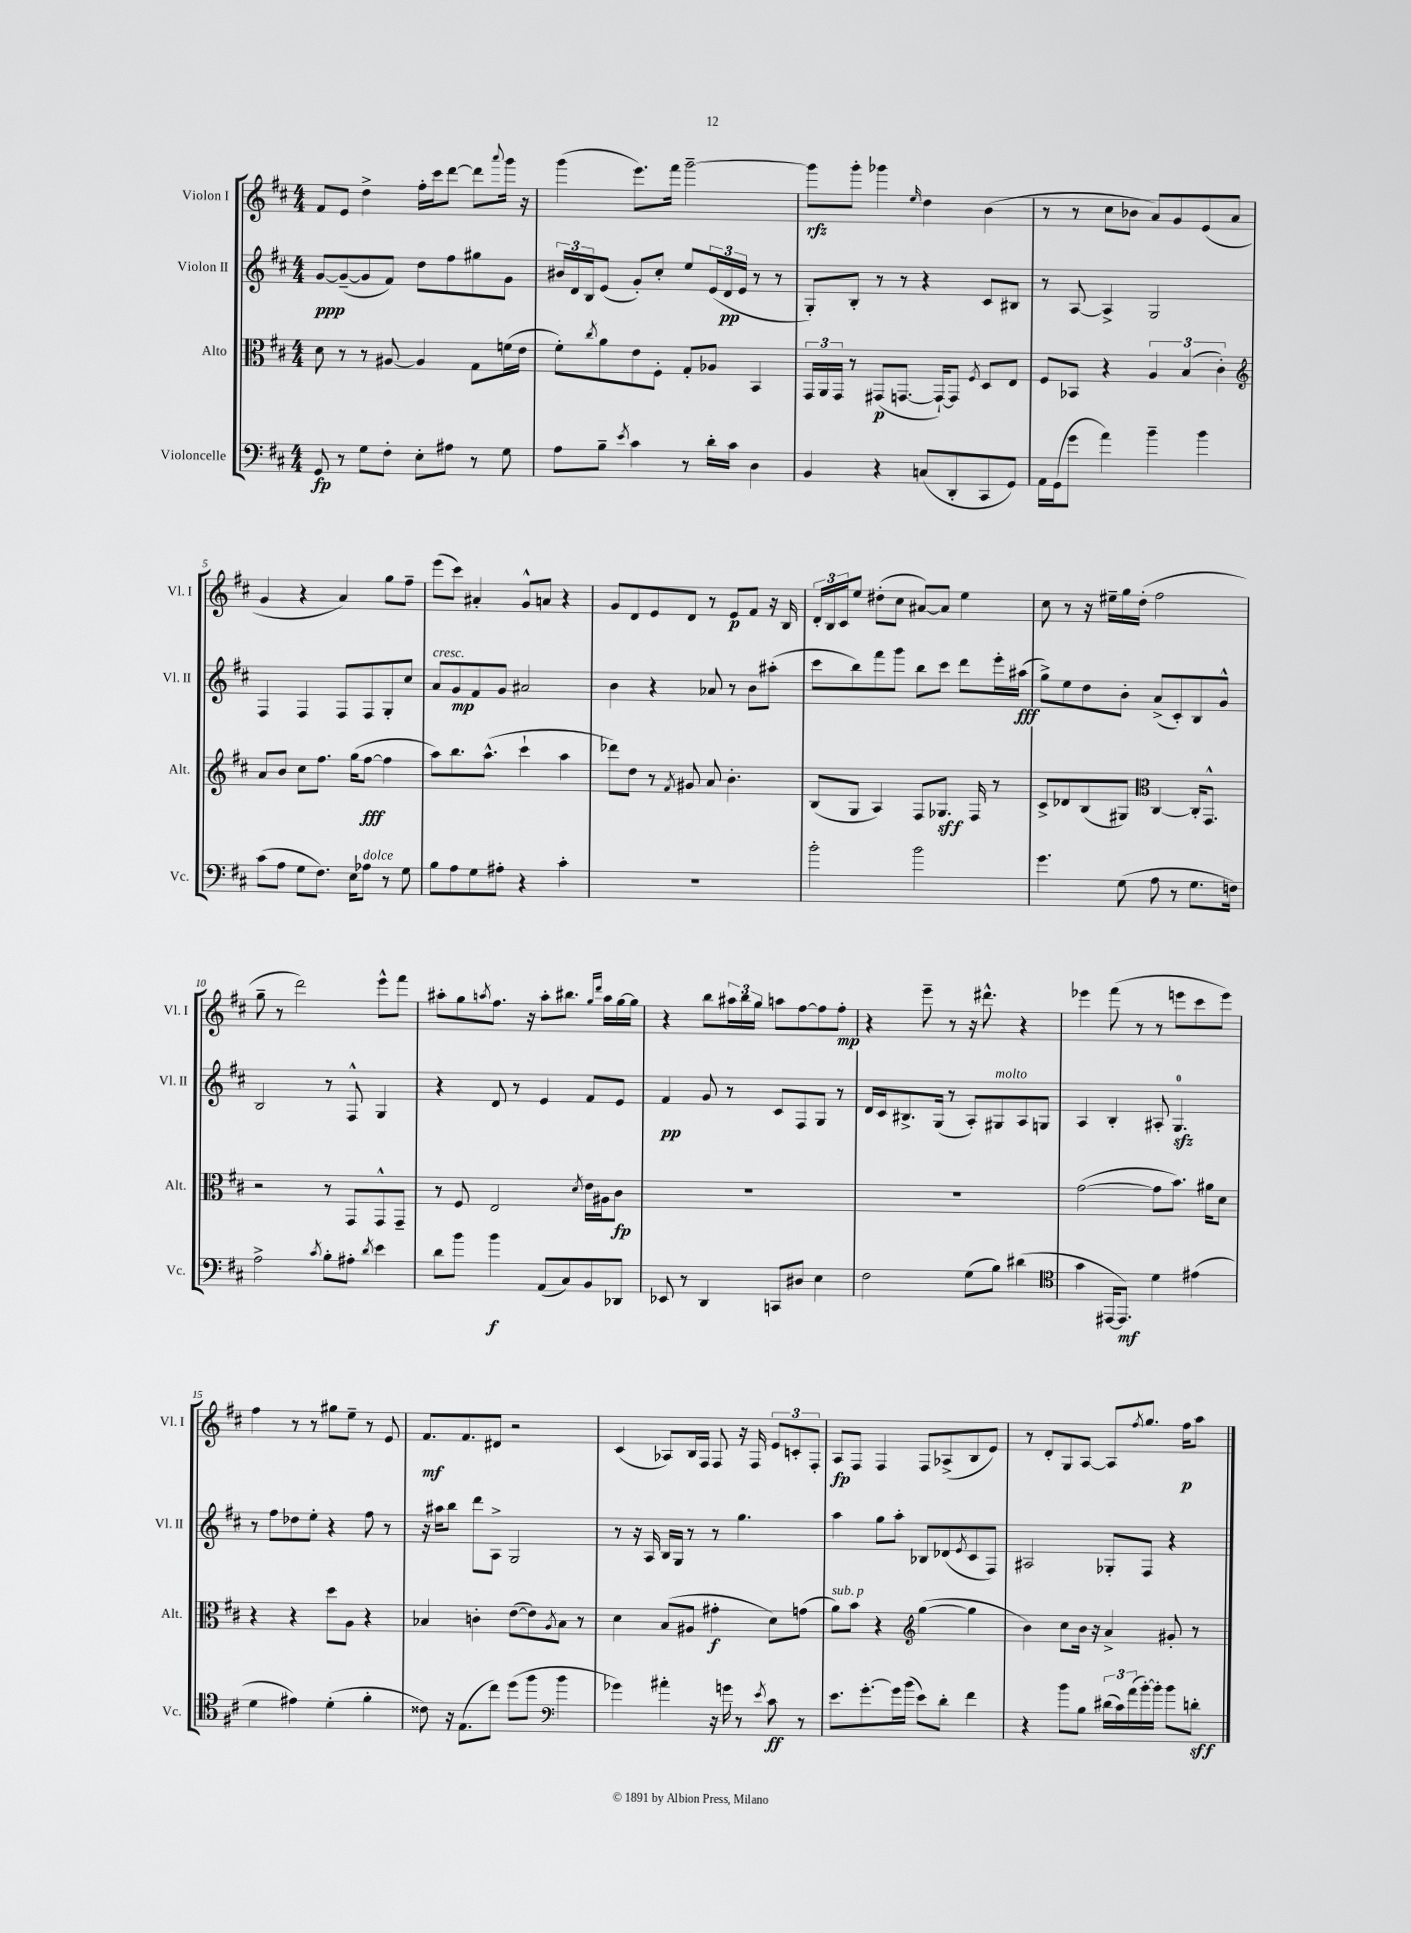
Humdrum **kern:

**kern	**dynam	**kern	**dynam	**kern	**dynam	**kern	**dynam
*part4	*part4	*part3	*part3	*part2	*part2	*part1	*part1
*staff4	*staff4	*staff3	*staff3	*staff2	*staff2	*staff1	*staff1
*I"Violoncelle	*	*I"Alto	*	*I"Violon II	*	*I"Violon I	*
*I'Vc.	*	*I'Alt.	*	*I'Vl. II	*	*I'Vl. I	*
*clefF4	*	*clefC3	*	*clefG2	*	*clefG2	*
*k[f#c#]	*	*k[f#c#]	*	*k[f#c#]	*	*k[f#c#]	*
*M4/4	*	*M4/4	*	*M4/4	*	*M4/4	*
=1	=1	=1	=1	=1	=1	=1	=1
8GG/	fp	8d\	.	[8g/L	ppp	8f#/L	.
8r	.	8r	.	(8g~/_	.	8e/J	.
8G\L	.	8r	.	8g/]	.	4dd^\	.
8F#'\J	.	[8A#X/	.	8f#/J)	.	.	.
8E'\L	.	4A#/]	.	8dd\L	.	16ff#'\LL	.
.	.	.	.	.	.	16ccc#\J	.
8A#X\J	.	.	.	8ff#\	.	[8ddd\J	.
8r	.	8G\L	.	8gg#X\	.	8ddd\L]	.
.	.	.	.	.	.	8qqaaa/	.
8G\	.	(16fn\L	.	8g\J	.	16ggg\Jk	.
.	.	16e\JJ	.	.	.	16r	.
=2	=2	=2	=2	=2	=2	=2	=2
8A\L	.	8f#'\L)	.	24b#X/LL	.	(4ggg\	.
.	.	.	.	24d/	.	.	.
.	.	.	.	24B/J	.	.	.
.	.	8qcc#/	.	.	.	.	.
8B~\J	.	8a\	.	(8e/J	.	.	.
8qe/	.	.	.	.	.	.	.
4c#\	.	8e\	.	8g'/L)	.	8.eee\L)	.
.	.	8F#'\J	.	8cc#'/J	.	.	.
.	.	.	.	.	.	16fff#\Jk	.
8r	.	8G'/L	.	8ee/L	.	[2ggg~\	.
16d'\LL	.	8A-X/J	.	(24e/L	.	.	.
.	.	.	.	24d/	pp	.	.
16c#\JJ	.	.	.	.	.	.	.
.	.	.	.	24e/JJ	.	.	.
4D\	.	4BB/	.	8r	.	.	.
.	.	.	.	8r	.	.	.
=3	=3	=3	=3	=3	=3	=3	=3
4BB/	.	24GG/LL	.	8G'/L)	.	8ggg\L]	rfz
.	.	24AA/	.	.	.	.	.
.	.	24GG/JJ	.	.	.	.	.
.	.	8r	.	8B'/J	.	8ggg'\J	.
4r	.	(8GG#X/L	p	8r	.	4ggg-X\	.
.	.	[8.GGn/J	.	8r	.	.	.
.	.	.	.	.	.	16qqee/	.
(8Cn/L	.	.	.	4r	.	4dd\	.
.	.	16GG`/KL_)	.	.	.	.	.
8DD'/	.	8GG/J]	.	.	.	.	.
.	.	8qF#/	.	.	.	.	.
8CC#/	.	8D/L	.	8c#/L	.	(4b\	.
8GG/J)	.	8E/J	.	8B#X/J	.	.	.
=4	=4	=4	=4	=4	=4	=4	=4
16AA\LL	.	8F#/L	.	8r	.	8r	.
(16GG\J	.	.	.	.	.	.	.
8g\J	.	8BB-X/J	.	[8A/	.	8r	.
4a\)	.	4r	.	4A^/]	.	8cc#\L	.
.	.	.	.	.	.	8b-X\J	.
4b~\	.	6A/	.	2G/	.	8a/L)	.
.	.	.	.	.	.	8g/	.
.	.	(6B/	.	.	.	.	.
4b\	.	.	.	.	.	(8e/	.
.	.	6c#'\)	.	.	.	.	.
.	.	.	.	.	.	8a/J	.
!!LO:LB:g=z
=5	=5	=5	=5	=5	=5	=5	=5
*	*	*clefG2	*	*	*	*	*
(8c#\L	.	8a/L	.	4F#/	.	4g/	.
8A\J	.	8b/J	.	.	.	.	.
8G\L	.	8cc#\L	.	4F#/	.	4r	.
8.F#\J)	.	8.ff#\J	.	.	.	.	.
.	.	.	.	8F#/L	.	4a/)	.
16E\KL	.	(16gg\KL	.	.	.	.	.
!LO:TX:a:i:t=dolce	!	!	!	!	!	!	!
8A-X\J	.	[8ff#\J	fff	8F#/	.	.	.
8r	.	4ff#\]	.	8G'/	.	8gg\L	.
8G\	.	.	.	8cc#/J	.	8ff#~\J	.
=6	=6	=6	=6	=6	=6	=6	=6
!	!	!	!	!LO:TX:a:i:t=cresc.	!	!	!
8B\L	.	8aa\L)	.	8a/L	.	(8eee\L	.
8A\	.	8.bb\	.	8g/	mp	8ccc#\J)	.
8G\	.	.	.	8f#/	.	4a#X'/	.
.	.	(8.aa^^\J	.	.	.	.	.
8A#X'\J	.	.	.	8g/J	.	.	.
4r	.	4ccc#`\	.	2a#X/	.	8g^^/L	.
.	.	.	.	.	.	8an/J	.
4c#'\	.	4aa\	.	.	.	4r	.
=7	=7	=7	=7	=7	=7	=7	=7
1r	.	8ddd-X\L)	.	4b\	.	8g/L	.
.	.	8dd\J	.	.	.	8d/	.
.	.	8r	.	4r	.	8e/	.
.	.	8qf#/	.	.	.	.	.
.	.	8g#X/	.	.	.	8d/J	.
.	.	8a/	.	8a-X/	.	8r	.
.	.	4.b'\	.	8r	.	8e/L	p
.	.	.	.	8b\L	.	8f#/J	.
.	.	.	.	(8aa#X'\J	.	16r	.
.	.	.	.	.	.	16B/	.
=8	=8	=8	=8	=8	=8	=8	=8
2b'\	.	(8B/L	.	8ccc#\L	.	24d'/LL	.
.	.	.	.	.	.	24B/	.
.	.	.	.	.	.	24c#/J	.
.	.	8G/J	.	8bb\)	.	8ee/J	.
.	.	4A/)	.	8fff#\	.	(8dd#X'\L	.
.	.	.	.	8ggg\J	.	8cc#\J	.
2b\	.	8F#/L	.	8bb\L	.	[8a#X/L)	.
.	.	8.G-X/J	sff	8ccc#\J	.	8a#/J]	.
.	.	.	.	8ddd\L	.	4ee\	.
.	.	16F#/	.	.	.	.	.
.	.	8r	.	16eee'\L	.	.	.
.	.	.	.	(16aa#X\JJ	fff	.	.
=9	=9	=9	=9	=9	=9	=9	=9
4.g\	.	8c#^/L	.	8gg^\L)	.	8cc#\	.
.	.	8d-X/	.	8ee\	.	8r	.
.	.	(8B/	.	8dd\	.	16r	.
.	.	.	.	.	.	16ee#X~\LL	.
(8G\	.	8G#X/J)	.	8b'\J	.	16gg\	.
.	.	.	.	.	.	(16dd'\JJ	.
*	*	*clefC3	*	*	*	*	*
8A\	.	[4C#/	.	(8a^/L	.	2ff#\	.
8r	.	.	.	8c#'/)	.	.	.
8.G\L	.	16C#'/KL]	.	8B/	.	.	.
.	.	8.GG^^/J	.	.	.	.	.
.	.	.	.	8g^^/J	.	.	.
16Fn\Jk)	.	.	.	.	.	.	.
!!LO:LB:g=z
=10	=10	=10	=10	=10	=10	=10	=10
2A^\	.	2r	.	2B/	.	8gg~\	.
.	.	.	.	.	.	8r	.
.	.	.	.	.	.	2ddd\)	.
8qc#/	.	.	.	.	.	.	.
8B'\L	.	8r	.	8r	.	.	.
8A#X'\J	.	8GG/L	.	8F#^^/	.	.	.
8qd/	.	.	.	.	.	.	.
4e\	.	8GG^^/	.	4G/	.	8eee^^\L	.
.	.	8GG~/J	.	.	.	8fff#\J	.
=11	=11	=11	=11	=11	=11	=11	=11
8d\L	.	8r	.	4r	.	8aa#X'\L	.
8b\J	.	8F#/	.	.	.	8gg\	.
.	.	.	.	.	.	8qaan/	.
4b\	f	2E/	.	8d/	.	8.ff#\J	.
.	.	.	.	8r	.	.	.
.	.	.	.	.	.	16r	.
(8AA/L	.	.	.	4e/	.	8aa'\L	.
8C#/)	.	.	.	.	.	8.bb#X\J	.
.	.	8qd/	.	.	.	.	.
8BB/	.	16e\LL	.	8f#/L	.	.	.
.	.	.	.	.	.	16qqgg/LL	.
.	.	.	.	.	.	16qqddd/JJ	.
.	.	16A#X\J	.	.	.	16aa\LL	.
8DD-X/J	.	8c#\J	fp	8e/J	.	[16gg\	.
.	.	.	.	.	.	16gg\JJ]	.
=12	=12	=12	=12	=12	=12	=12	=12
8EE-X/	.	1r	.	4f#/	pp	4r	.
8r	.	.	.	.	.	.	.
4DD/	.	.	.	8g/	.	8bb\L	.
.	.	.	.	8r	.	24aa#X\L	.
.	.	.	.	.	.	24bb\	.
.	.	.	.	.	.	24gg\JJ	.
8CCn/L	.	.	.	8c#/L	.	8aan\L	.
8D#X/J	.	.	.	8F#/	.	[8ff#\	.
4E\	.	.	.	8G/J	.	8ff#\]	.
.	.	.	.	8r	.	8ff#'\J	mp
=13	=13	=13	=13	=13	=13	=13	=13
2F#\	.	1r	.	16d/LL	.	4r	.
.	.	.	.	16c#/J	.	.	.
.	.	.	.	8.B#X^/	.	.	.
.	.	.	.	.	.	8eee~\	.
.	.	.	.	(16G/Jk	.	.	.
.	.	.	.	8r	.	8r	.
(8G\L	.	.	.	8A'/L)	.	16r	.
.	.	.	.	.	.	8.ddd#X^^\	.
!	!	!	!	!LO:TX:a:i:t=molto	!	!	!
8B\J)	.	.	.	8G#X/	.	.	.
(4d#X\	.	.	.	8A/	.	4r	.
.	.	.	.	8Gn/J	.	.	.
=14	=14	=14	=14	=14	=14	=14	=14
*clefC4	*	*	*	*	*	*	*
4g\	.	([2g\	.	4A/	.	4eee-X\	.
[16EE#X/KL	.	.	.	4B'/	.	(8fff#\	.
8.EE#/J])	mf	.	.	.	.	.	.
.	.	.	.	.	.	8r	.
4d\	.	8g\L]	.	8A#X'/	.	8r	.
.	.	8.b\J)	.	4.Gzz/	.	8eeen\L	.
(4e#X\	.	.	.	.	.	8ccc#\	.
.	.	16a#X\KL	.	.	.	.	.
.	.	8d\J	.	.	.	8eee\J)	.
!!LO:LB:g=z
=15	=15	=15	=15	=15	=15	=15	=15
4d\	.	4r	.	8r	.	4ff#\	.
.	.	.	.	8ff#\L	.	.	.
4e#X\)	.	4r	.	8dd-X\	.	8r	.
.	.	.	.	8ee'\J	.	8r	.
(4d'\	.	8dd\L	.	4r	.	8gg#X\L	.
.	.	8A\J	.	.	.	8ee~\J	.
4f#'\	.	4r	.	8ff#\	.	8r	.
.	.	.	.	8r	.	8e/	.
=16	=16	=16	=16	=16	=16	=16	=16
8c##X\)	.	4B-X/	.	16r	.	8.f#/L	mf
.	.	.	.	16aa#X\KL	.	.	.
16r	.	.	.	8bb\J	.	.	.
(8.E\L	.	.	.	.	.	8.f#/	.
.	.	4cn'\	.	8ddd\L	.	.	.
8cc#\J)	.	.	.	8A^\J	.	8d#X/J	.
(8dd\L	.	([8e\L	.	2G/	.	2r	.
8ff#\J	.	8e\])	.	.	.	.	.
*clefF4	*	*	*	*	*	*	*
.	.	8qA/	.	.	.	.	.
4b\	.	8B-\J	.	.	.	.	.
.	.	8r	.	.	.	.	.
=17	=17	=17	=17	=17	=17	=17	=17
4g-X\)	.	4d\	.	8r	.	(4c#/	.
.	.	.	.	16r	.	.	.
.	.	.	.	16A/	.	.	.
4a#X'\	.	(8B/L	.	16B/LL	.	8A-X/L)	.
.	.	.	.	16G/JJ	.	.	.
.	.	8A#X/J	.	8r	.	16B/L	.
.	.	.	.	.	.	16F#/JJ	.
16r	.	4g#X'\	f	8r	.	8F#/	.
16gn\	.	.	.	.	.	.	.
8r	.	.	.	4.gg\	.	16r	.
.	.	.	.	.	.	16F#/	.
8qe/	.	.	.	.	.	.	.
8c#\	ff	8d\L)	.	.	.	12e/L	.
.	.	.	.	.	.	12cn'/	.
8r	.	(8gn\J	.	.	.	.	.
.	.	.	.	.	.	12F#'/J	.
=18	=18	=18	=18	=18	=18	=18	=18
!	!	!LO:TX:a:i:t=sub. p	!	!	!	!	!
8.e\L	.	8a\L)	.	4aa\	.	8A/L	fp
.	.	8b\J	.	.	.	8F#/J	.
[8.g'\	.	.	.	.	.	.	.
.	.	4r	.	8gg\L	.	4F#/	.
16g\L]	.	.	.	8aa'\J	.	.	.
(16b\JJ	.	.	.	.	.	.	.
*	*	*clefG2	*	*	*	*	*
8e\L)	.	([4gg\	.	8B-X/L	.	8F#/L	.
8d'\J	.	.	.	(8d-X/	.	(8A-X^/	.
.	.	.	.	8qe/	.	.	.
4f#\	.	4gg\]	.	8c#/	.	8B/	.
.	.	.	.	8F#/J)	.	8e/J)	.
=19	=19	=19	=19	=19	=19	=19	=19
4r	.	4b\)	.	2A#X/	.	8r	.
.	.	.	.	.	.	8d'/L	.
8b\L	.	8cc#\L	.	.	.	8G/	.
8B\J	.	16b\Jk	.	.	.	[8A/J	.
.	.	16r	.	.	.	.	.
(24d#X\LL	.	4a^/	.	8G-X'/L	.	8A/L]	.
24c#\)	.	.	.	.	.	.	.
(24a\	.	.	.	.	.	.	.
.	.	.	.	.	.	8qff#/	.
[16b'\)	.	.	.	8F#/J	.	8.gg/J	.
16b'\JJ]	.	.	.	.	.	.	.
8b\L	.	8g#X'/	.	4r	.	.	.
.	.	.	.	.	.	16ff#\KL	p
8dn'\J	sff	8r	.	.	.	8aa\J	.
==	==	==	==	==	==	==	==
*-	*-	*-	*-	*-	*-	*-	*-
